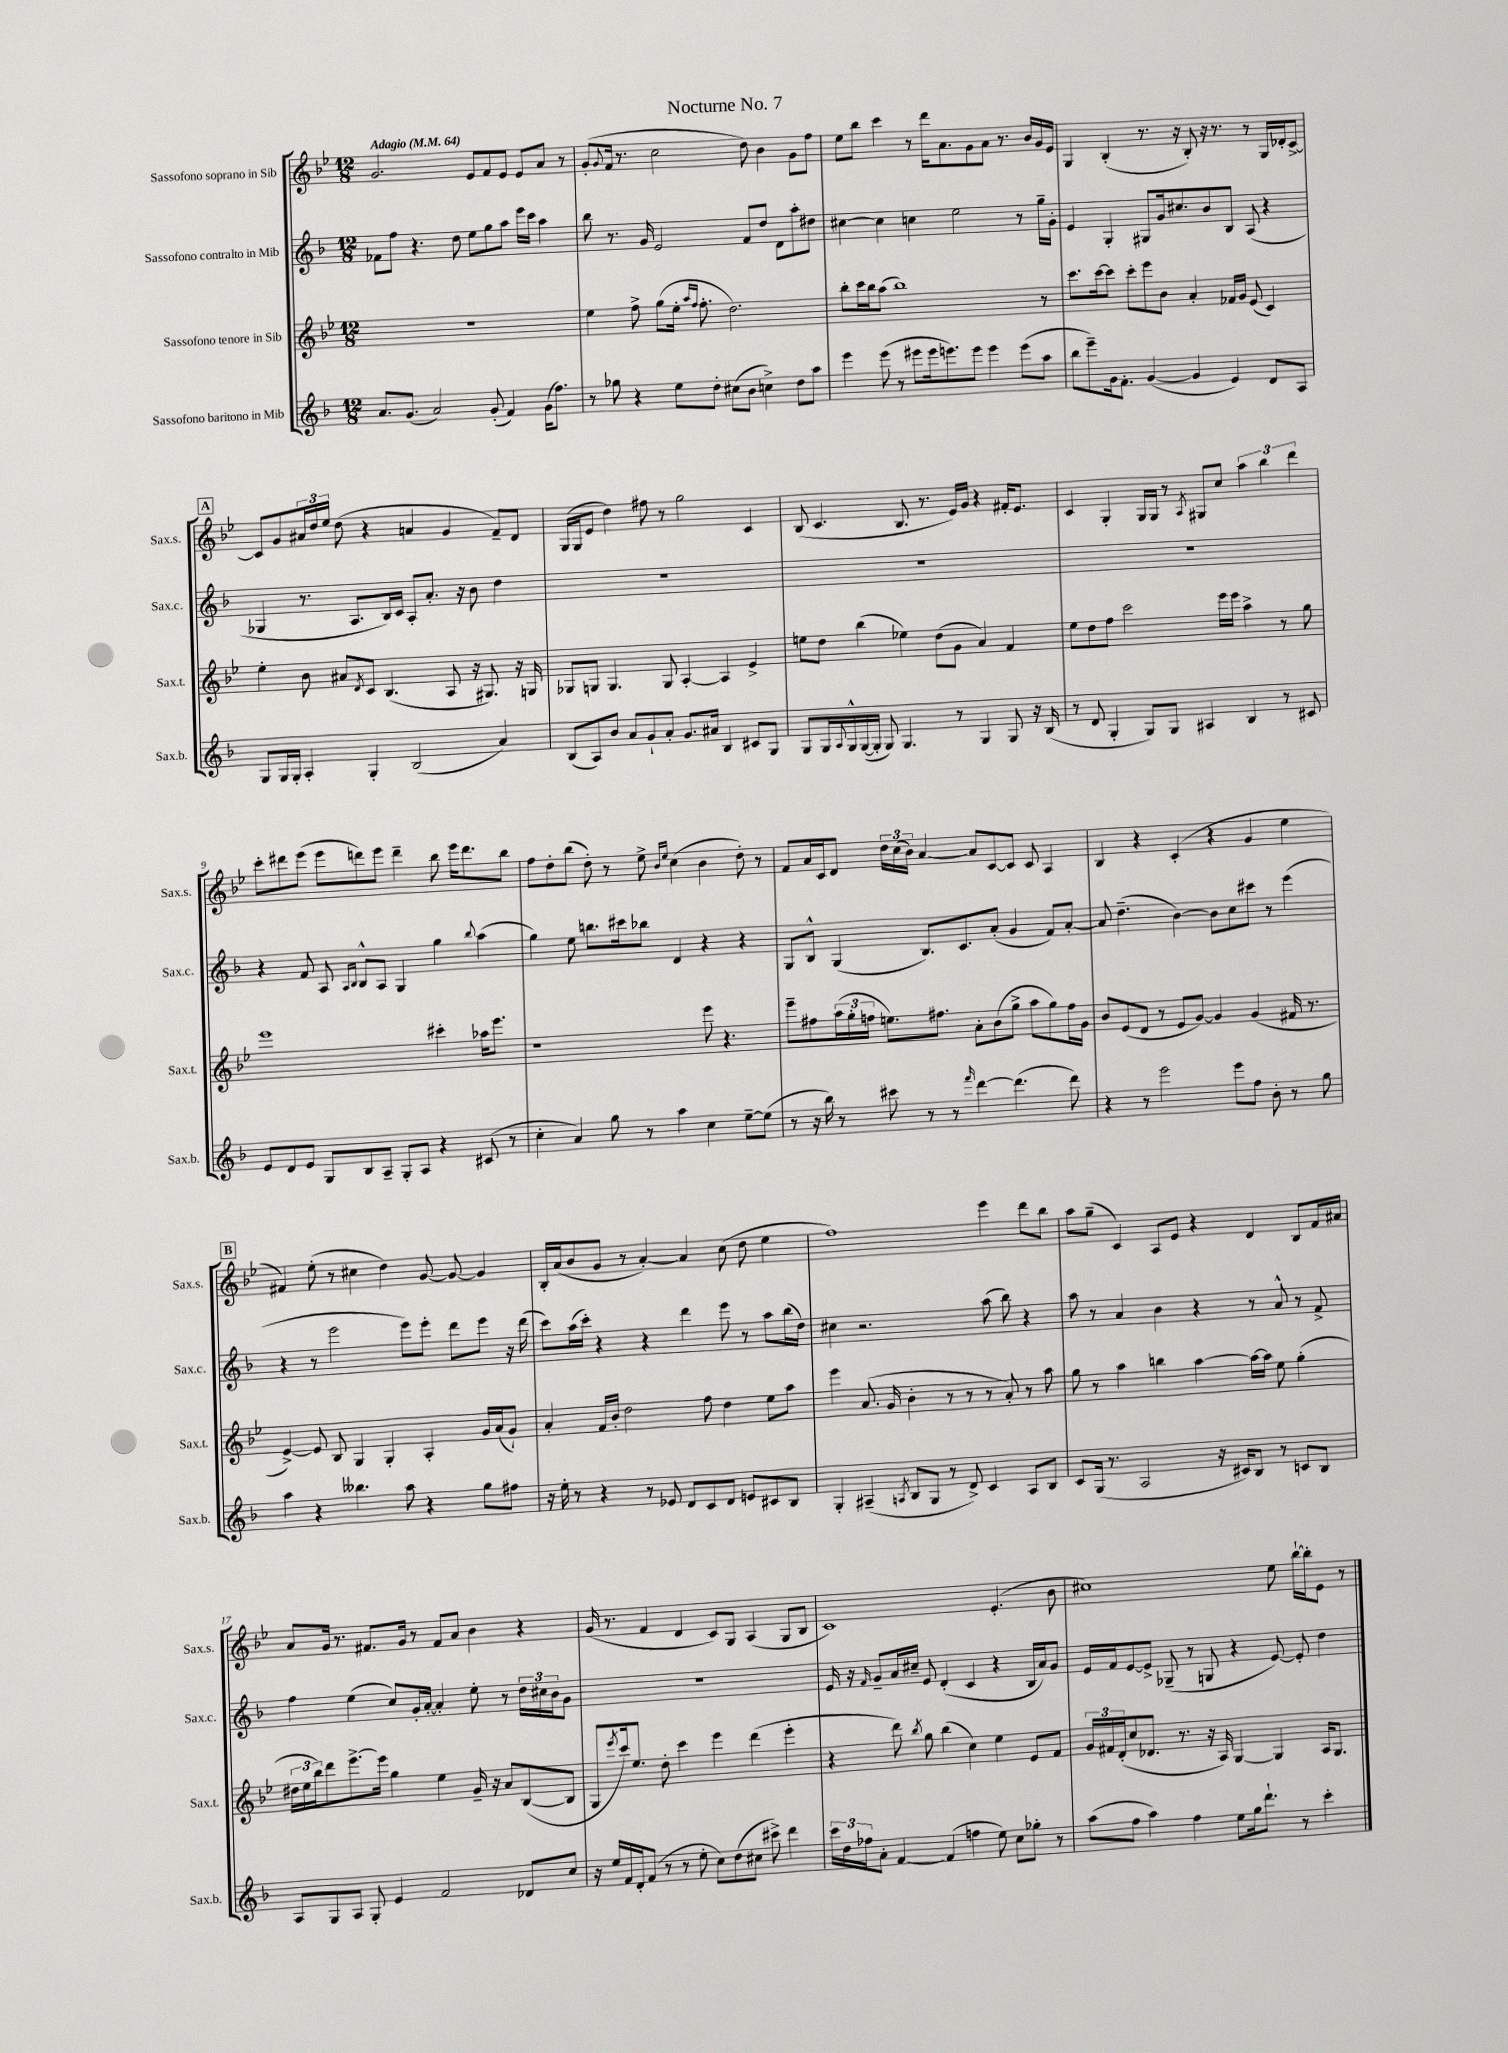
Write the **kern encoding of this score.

**kern	**kern	**kern	**kern
*part4	*part3	*part2	*part1
*staff4	*staff3	*staff2	*staff1
*I"Sassofono baritono in Mib	*I"Sassofono tenore in Sib	*I"Sassofono contralto in Mib	*I"Sassofono soprano in Sib
*I'Sax.b.	*I'Sax.t.	*I'Sax.c.	*I'Sax.s.
*clefG2	*clefG2	*clefG2	*clefG2
*k[b-]	*k[b-e-]	*k[b-]	*k[b-e-]
*M12/8	*M12/8	*M12/8	*M12/8
*MM64	*MM64	*MM64	*MM64
=1	=1	=1	=1
!	!	!	!LO:TX:a:B:t=Adagio
8.a/L	1.r	8f-X\L	2.g/
.	.	8ff\J	.
(8.g/J	.	.	.
.	.	4.r	.
2a/)	.	.	.
.	.	8dd\	.
.	.	8ee\L	8e-/L
(8g'/	.	8gg\	8f/
4f/)	.	8aa\J	8e-/J
.	.	16eee\LL	8e-/L
.	.	16ccc\JJ	.
(16g\KL	.	4aa\	8a/J
8.ff\J)	.	.	.
.	.	.	8r
=2	=2	=2	=2
8r	4ee-\	8bb-\	(8g'/L
.	.	.	8qqg/
8gg-X\	.	8.r	16f/Jk
.	.	.	8.r
4r	8ff^\	.	.
.	.	16g/	.
.	(8gg\L	2e/	2cc\
8ee\L	16ee-'\Jk	.	.
.	16qqaa/LL	.	.
.	16qqff/JJ	.	.
.	8.ff'\	.	.
8dd'\J	.	.	.
(8cc#X\L	2.dd\)	.	.
8b-\J	.	8f/L	8dd\)
4ccn^\)	.	8dd/J	4b-\
.	.	8d\L	.
8dd\L	.	8aa'\	8g\L
8aa\J	.	8dd#X\J	8ff\J
=3	=3	=3	=3
4eee\	8bb-'\L	[4cc#X\	8ee-\L
.	16ccc\L	.	8bb-\J
.	16bb-\J	.	.
(8eee\	(8aa\J	4cc#\]	4ccc\
8r	1bb-)	.	.
8eee#X\L	.	4ccn\	8r
16eee#\k	.	.	16ddd\KL
8.eeen\)	.	.	8.a\
.	.	2ee\	.
8eee\J	.	.	8g\
4eee\	.	.	8a\J
.	.	.	8.r
(8eee\L	.	8r	.
.	.	.	16b-/LL
8aa\J	8r	16gg~\LL	16g/
.	.	16g'\JJ	16e-/JJ
=4	=4	=4	=4
8bb-\L	8.ccc\L	4e/	4G/
8eee~\)	.	.	.
.	[16ccc\k	.	.
16g\k	8ccc\J]	4G'/	(4B-'/
8.f'\J	.	.	.
.	8ccc'\L	.	.
([4g/	8eee-\	8G#X/L	8.r
.	8b-\J	16g/k	.
.	.	8.cc#X/	16r
4g/]	4a'/	.	8B-'/)
.	.	8b-/	16r
.	.	.	8.r
4e/)	16f-X/LL	8B-/J	.
.	16g/JJ	.	.
.	(8e-/	(8A/	8r
8d/L	4c/)	4r	16G/LL
.	.	.	16d-X'/J
8A/J	.	.	[8c^/J
!!LO:LB:g=z
!!LO:REH:place=s1:t=A
=5	=5	=5	=5
8G/L	4ee-'\	4G-X/	8c/L]
16G/L	.	.	8g/
16G'/JJ	.	.	.
4A'/	8b-\	8.r	24a#X/L
.	.	.	24dd/
.	.	.	24ee-/JJ
.	8a#X/L	.	(8dd\
.	.	8.A/L	.
.	8qd/	.	.
4G'/	8c/J	.	4r
.	(4.B-/	16B-/L)	.
.	.	16c/JJ	.
(2B-/	.	8A'/L	4an/
.	.	8.a'/J	.
.	8A/	.	4g/
.	.	16r	.
.	16r	8b-\	.
.	8.G#X/)	.	.
4a/)	.	4dd\	8f~/L)
.	16r	.	8d/J
.	16Gn/	.	.
=6	=6	=6	=6
(8B-/L	8G-X/L	1.r	(16G/LL
.	.	.	16G/J
8A/)	8Gn/J	.	8e-/J
8b-/J	4.G/	.	4dd\)
8a/L	.	.	.
8g`/	.	.	8ff#X\
8a'/J	8G/	.	8r
8.g/L	[4A'/	.	2gg\
16a#X/Jk	.	.	.
4B-/	4A/]	.	.
8c#X/L	4e-^/	.	4c/
8G/J	.	.	.
=7	=7	=7	=7
8G/L	8een\L	1.r	(8B-/
16G/L	8dd\J	.	4.c/
8qqA/	.	.	.
16G^^/	.	.	.
([16G/	(4bb-\	.	.
16G'/JJ]	.	.	.
8G/)	.	.	.
4.G/	4ee-X\)	.	8.B-/
.	.	.	8.r
.	(8dd\L	.	.
8r	8g\J	.	16e-/LL)
.	.	.	16g/JJ
4G/	4a/)	.	4r
8G/	4f/	.	16f#X'/KL
.	.	.	8.e-/J
16r	.	.	.
(16B-/	.	.	.
=8	=8	=8	=8
8r	8ee-\L	1.r	4c/
8d/	8dd\	.	.
4G'/	8ff\J	.	4G'/
.	2ccc\	.	.
8G/L)	.	.	16G/LL
.	.	.	16G/JJ
8G/J	.	.	8r
.	.	.	8qA/
4A#X/	.	.	8G#X/L
.	16eee-\LL	.	8cc/J
.	16eee-\JJ	.	.
4B-/	4aa^\	.	6aa\
.	.	.	6bb-\
8r	8r	.	.
.	.	.	6ddd\
8c#X/	8gg\	.	.
!!LO:LB:g=z
=9	=9	=9	=9
8e/L	1eee-	4r	8ccc'\L
8d/	.	.	8ddd#X\
8e/J	.	8f/	(8eee-\J
8G/L	.	8A/	8eee-\L
.	.	16qqA/LL	.
.	.	16qqB-/JJ	.
8B-/	.	8B-^^/L	8dddn\)
8A~/J	.	8A/J	8eee-\J
8G'/L	.	4G/	4ddd~\
8A/J	.	.	.
4r	4ccc#X'\	4gg\	8bb-\
.	.	.	16eee-\KL
.	.	.	8.ddd\
.	.	8qqbb-/	.
(8c#X/	16aa-X\KL	(4aa\	.
.	8.eee-\J	.	.
8r	.	.	8bb-\J
=10	=10	=10	=10
4cc'\	1r	4gg\)	8ff\L
.	.	.	8dd'\
4a/)	.	8ee\	(8bb-\J
.	.	8.bbn\L	8dd'\)
8gg\	.	.	8r
.	.	16ccc#X\k	.
8r	.	8bb-X\J	8ee-^\
.	.	.	16qqb-/LL
.	.	.	16qqee-/JJ
4aa\	.	4d/	(4cc\
4cc\	8eee-\	4r	4b-\
.	4.r	.	.
[8ee~\L	.	4r	8dd'\)
(8ee\J]	.	.	8r
=11	=11	=11	=11
8r	8eee-~\L	8G/L	8f/L
16r	8ff#X\	8B-^^/J	16a/L
16bb-\)	.	.	16c/J
8r	(24aa\L	(4G/	8d/J
.	24gg'\	.	.
.	24ffn\JJ	.	.
8ccc#X\	8.een\L)	.	24dd\LL
.	.	.	(24cc\
.	.	.	24b-\JJ)
8r	.	8.B-/L)	[4a/
.	8.ff#X\J	.	.
8r	.	.	.
.	.	8.c/	.
16qqfff/	.	.	.
[4ddd\	8a'\L	.	8a/L]
.	(8b-\	(8a'/J	[8c/
(4.ddd\]	8gg^\J	4g/	8c/J]
.	8aa\L	.	8c/
.	8gg\)	8f/L)	4A/
8ddd\)	16ff#\L	[8a'/J	.
.	16g\JJ	.	.
=12	=12	=12	=12
4r	8b-/L	8a/]	4B-/
.	(8e-/	(4.dd~\	.
8r	8d/J	.	4r
2eee\	8r	.	.
.	8e-/L	[4b-\)	(4c'/
.	[8g/J)	.	.
.	4g/]	8b-\L]	4r
8eee\L	.	8cc\	.
8ff\J	(4g/	8ccc#X\J	4g/
8b-'\	.	8r	.
8r	16f#X/	(4eee\	4ee-\
.	8.r	.	.
8gg\	.	.	.
!!LO:LB:g=z
!!LO:REH:place=s1:t=B
=13	=13	=13	=13
4aa\	[4e-^/)	4r	4f#X/)
4r	8e-/]	8r	(8ee-'\
.	8B-/	2eee\	8r
4.bb--X\	4G/	.	4cc#X\
.	4G'/	.	4dd\)
8aa\	.	8eee\L)	.
4r	4A'/	8eee'\J	[8g/
.	.	8ddd\L	8g/_
8gg\L	16g/LL	8eee\J	4g/]
.	(16a/J	.	.
8ff#X\J	8g`/J)	16r	.
.	.	(16ddd\	.
=14	=14	=14	=14
16r	4a'/	8ccc\L)	16B-'/LL
16ee'\	.	.	(16a/J
8r	.	(16aa\L	8b-/
.	.	16ccc'\JJ)	.
4r	16f/LL	4r	8g/J
.	16b-'/JJ	.	.
.	2dd\	.	8r
8r	.	4r	[4a'/)
8e-X/	.	.	.
8d/L	.	4ddd\	4a/]
8c/	8ff\	.	.
8d/J	4dd\	8eee\	(8cc\
8en/L	.	8r	8dd\
8c#X/	8ee-\L	8aa\L	4ee-\
8B-/J	8aa\J	(16bb-\L	.
.	.	16dd\JJ)	.
=15	=15	=15	=15
4G'/	4eee-\	4cc#X\	1ff)
(4A#X~/	(8.a/	2.r	.
.	16g/	.	.
8qAn/	.	.	.
8B-/L	4b-'\	.	.
8G/J	.	.	.
8r	8r	.	.
8d^/)	8r	.	.
4c/	8r	(8aa\	4eee-\
.	8a'/)	8bb-\)	.
8A/L	8r	4r	8ddd\L
8B-/J	8aa\	.	8bb-\J
=16	=16	=16	=16
8c/L	8gg\	8aa\	8aa\L
(16G/Jk	8r	8r	(8gg~\J
8.r	.	.	.
.	4aa\	4a/	4c/)
2A/	.	.	.
.	4bbn\	4b-\	8A/L
.	.	.	8e-/J
.	[4aa\	4r	4r
16r	.	.	.
16c#X/KL)	.	.	.
8B-/J	16aa\LL_	8r	4d/
.	16aa\JJ]	.	.
8r	8ee-\	8a^^/	.
8cn/L	(4gg'\	8r	8B-/L
8B-/J	.	8f^/	16f/L
.	.	.	16a#X/JJ
!!LO:LB:g=z
=17	=17	=17	=17
8A/L	24dd#X\LL	4ff\	8a/L
.	24ee-\	.	.
.	24bb-\J)	.	.
8G/	8ddd\	.	16g/Jk
.	.	.	8.r
8A/J	[8.eee-^\	(4ee\	.
8G'/	.	.	8.f#X/L
.	16eee-\Jk]	.	.
4e/	4gg\	8cc/L)	.
.	.	.	16g/Jk
.	.	16g'/L	8r
.	.	[16a'/JJ	.
2f/	4ee-\	4a'/]	8f#/L
.	.	.	8a/J
.	16g~/	8ee'\	4b-\
.	16r	.	.
.	8a/L	8r	.
8d-X/L	([8B-/	24dd\LL	4r
.	.	24cc#X\	.
.	.	24b-\J	.
8cc/J	8B-/J]	8g\J	.
=18	=18	=18	=18
16r	8G/L	1.r	(16g/
16ee/LL	.	.	8.r
.	8qeee-/	.	.
16f/	16ccc/k)	.	.
16d'/J	8.ee-/J	.	.
(8f/J	.	.	4f/
8r	8dd'\	.	.
8r	4ccc\	.	4d/
8ee'\	.	.	.
8cc\L)	4eee-\	.	8c/L)
(8dd\	.	.	8G/J
8cc#X\J	(4ddd\	.	(4A/
8ccc#X^\)	.	.	.
4ddd\	4eee-'\	.	8G/L
.	.	.	8B-/J
=19	=19	=19	=19
24ccc\LL	4r	16e/	1c)
24dd\	.	.	.
.	.	16r	.
24ff-X\J	.	.	.
.	.	16qqf/	.
8a'\J	.	8g~/L	.
[4f/	8ddd\)	16a/L	.
.	.	16cc#X~/JJ	.
.	8qbb-/	.	.
.	8gg\	8e/	.
(4f/]	(4bb-\	(4d'/	.
4ffn\	4cc\)	4c/	.
8ee\)	4ee-\	4r	(4.e-'/
8cc\L	.	.	.
8gg-X'\J	8e-/L	16B-/LL	.
.	.	16a/J)	.
8r	8f/J	8g/J	8b-\
=20	=20	=20	=20
(8aa\L	24g/LL	16e/LL	1cc#X)
.	24f#X/	.	.
.	.	16f/J	.
.	(24d'/J	.	.
8ff\J	8cc/	[8e/	.
4aa\)	8.d-X/J	8e^/J]	.
.	.	(8G-X~/	.
.	8.r	.	.
4ff\	.	8r	.
.	16r	8Gn/	.
.	16A/)	.	.
8ee\L	[4G/	4r	.
16gg\k	.	.	.
8.ddd`\J	.	.	.
.	4G/]	[8e/)	8ee-\
8r	.	8e'/]	[16bb-`\LL
.	.	.	16bb-'\J]
4ccc'\	16A/KL	4dd\	8e-\J
.	8.G/J	.	.
.	.	.	8r
==	==	==	==
*-	*-	*-	*-
